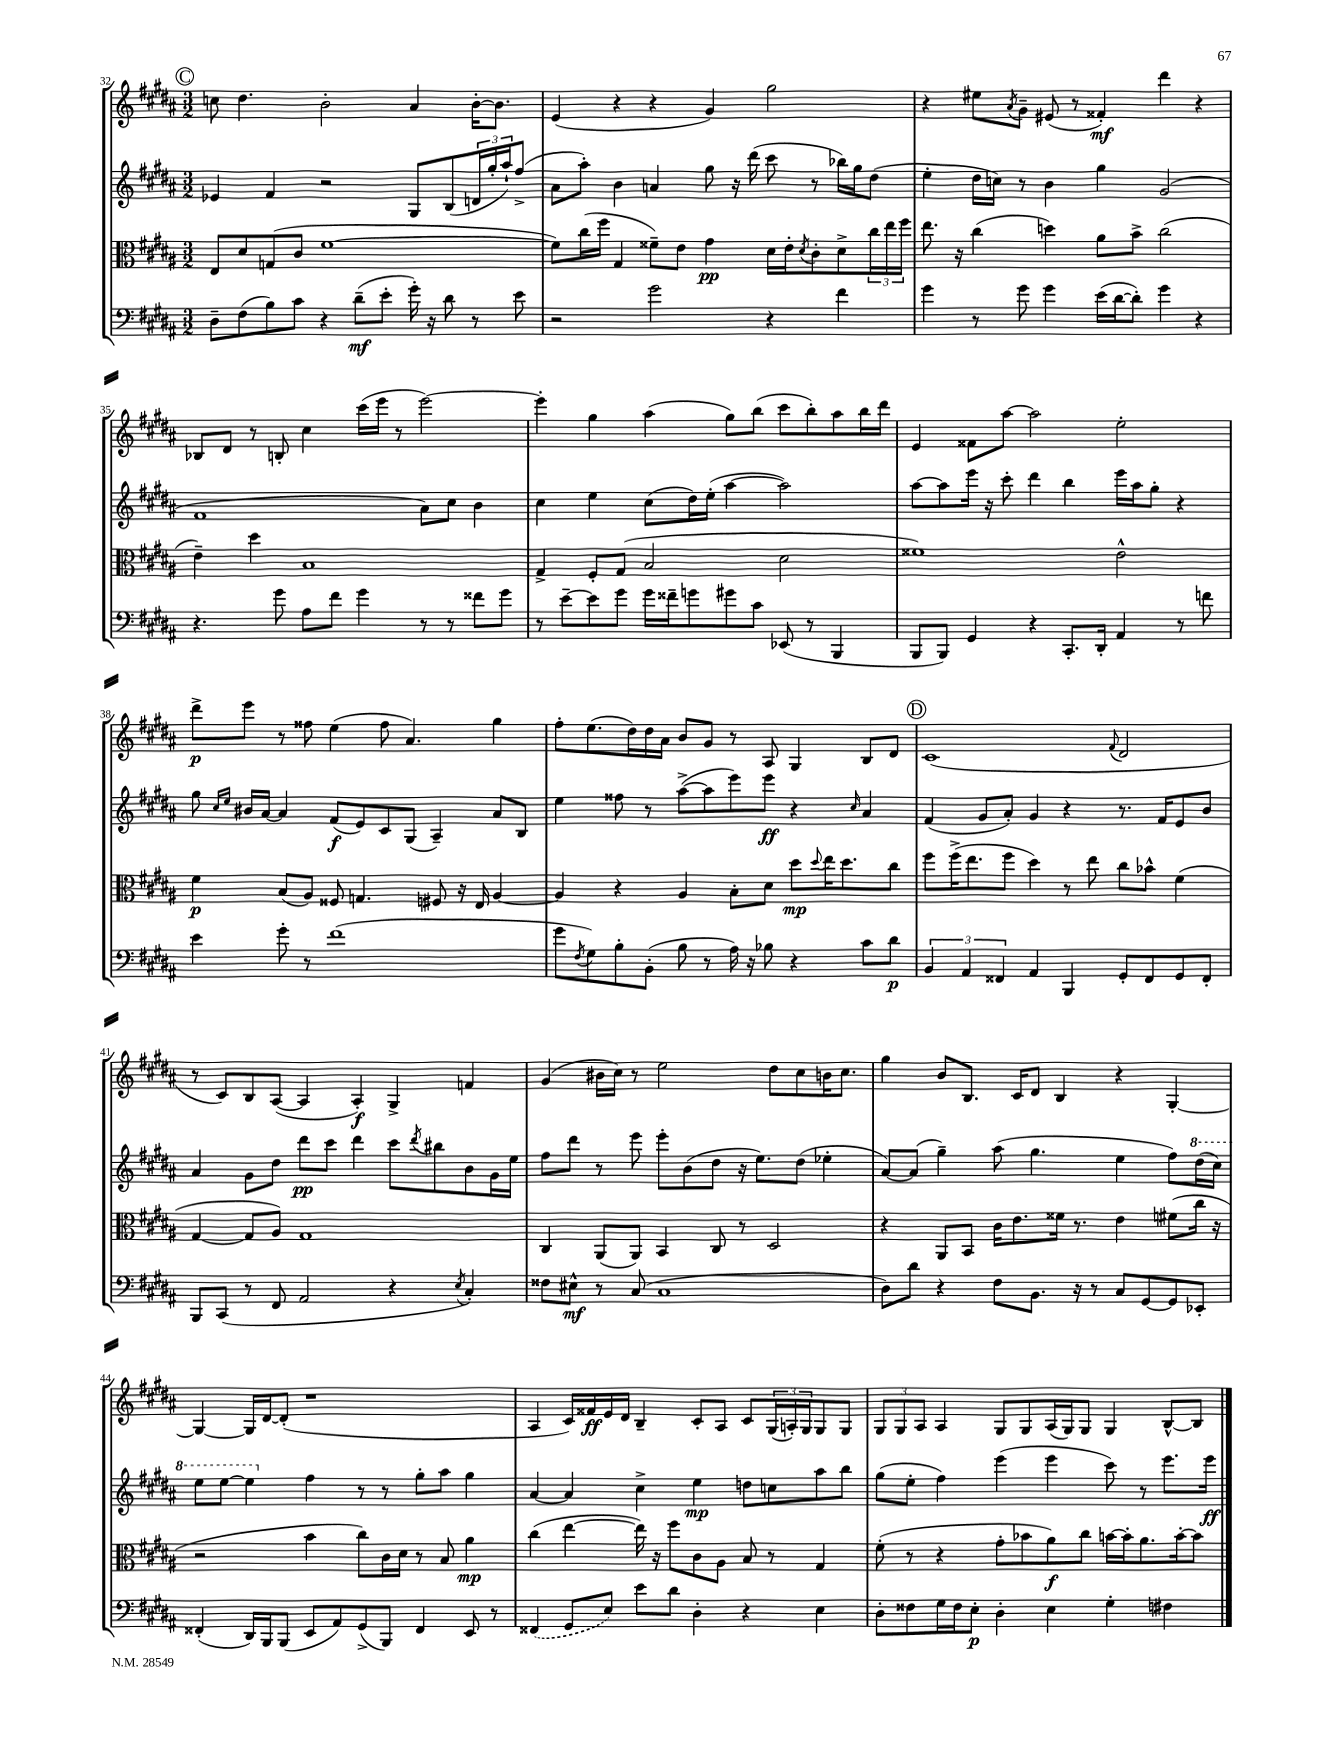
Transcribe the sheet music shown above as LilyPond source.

<<
\new StaffGroup <<
\new Staff = "s0" {
    \clef treble \key b \major \numericTimeSignature \time 3/2
    \mark \markup { \circle "C" } c''8 dis''4. b'2-. ais'4 b'16~-. b'8. |
    e'4( r4 r4 gis'4) gis''2 |
    r4 eis''8 \acciaccatura { ais'8 } gis'8-- eis'8( r8 fisis'4-.\mf) dis'''4 r4 |
    bes8 dis'8 r8 b8-. cis''4 cis'''16( e'''16 r8 e'''2~) |
    e'''4-. gis''4 ais''4( gis''8) b''8( cis'''8 b''8-.) ais''8 b''16 dis'''16 |
    e'4 fisis'8 ais''8~ ais''2 e''2-. |
    dis'''8->\p e'''8 r8 fisis''8 e''4( fisis''8 ais'4.) gis''4 |
    fis''8-. e''8.( dis''16) dis''16 ais'16 b'8 gis'8 r8 ais8 gis4 b8 dis'8 |
    \mark \markup { \circle "D" } cis'1( \appoggiatura { fis'8 } dis'2 |
    r8 cis'8) b8 ais8~( ais4 ais4-.\f) gis4-> f'4 |
    gis'4( bis'16 cis''16) r8 e''2 dis''8 cis''8 b'16 cis''8. |
    gis''4 b'8 b8. cis'16 dis'8 b4 r4 gis4~-. |
    gis4~ gis16 dis'16~ dis'8-.( r1 |
    ais4 cis'16) fisis'16\ff e'16 dis'16 b4-- cis'8-. ais8 cis'8 \tuplet 3/2 { gis16( a16-.) gis16 } gis8 gis8 |
    \tuplet 3/2 { gis8 gis8 ais8 } ais4 gis8 gis8 ais16( gis16) gis8 gis4 b8~-^ b8 \bar "|." |
}
\new Staff = "s1" {
    \clef treble \key b \major \numericTimeSignature \time 3/2
    \mark \markup { \circle "C" } ees'4 fis'4 r2 gis8 b8( \tuplet 3/2 { d'16 gis''16-. ais''16-!) } fis''8->( |
    ais'8 ais''8-.) b'4 a'4 gis''8 r16 dis'''16( cis'''8 r8 bes''16) gis''16 dis''8( |
    e''4-. dis''16 c''16) r8 b'4 gis''4 gis'2( |
    fis'1 ais'8) cis''8 b'4 |
    cis''4 e''4 cis''8( dis''16) e''16-.( ais''4~ ais''2) |
    ais''8~ ais''8 e'''16 r16 cis'''8-. dis'''4 b''4 e'''16 ais''16 gis''8-. r4 |
    gis''8 \grace { cis''16 e''16 } bis'16 ais'16~ ais'4 fis'8\f( e'8) cis'8 gis8( ais4--) ais'8 b8 |
    e''4 fisis''8 r8 ais''8~->( ais''8 e'''8) e'''8\ff r4 \grace { cis''16 } ais'4 |
    \mark \markup { \circle "D" } fis'4( gis'8 ais'8-.) gis'4 r4 r8. fis'16 e'8 b'8 |
    ais'4 gis'8 dis''8 dis'''8\pp cis'''8 dis'''4 cis'''8 \acciaccatura { dis'''8 } bis''8 b'8 gis'16 e''16 |
    fis''8 dis'''8 r8 e'''8 e'''8-. b'8( dis''8 r16 e''8.) dis''8( ees''4-. |
    ais'8~) ais'8( gis''4--) ais''8( gis''4. e''4 fis''8) \ottava #1 dis'''16( cis'''16) |
    e'''8 e'''8~ e'''4 \ottava #0 fis''4 r8 r8 gis''8-. ais''8 gis''4 |
    ais'4~ ais'4 cis''4-> e''4\mp d''8 c''8 ais''8 b''8 |
    gis''8( e''8-. fis''4) e'''4( e'''4 cis'''8) r8 e'''8. e'''16\ff \bar "|." |
}
\new Staff = "s2" {
    \clef alto \key b \major \numericTimeSignature \time 3/2
    \mark \markup { \circle "C" } e8 dis'8 g8( cis'8 fis'1~ |
    fis'8) cis''16( fis''16 gis4 fisis'8--) e'8 gis'4\pp dis'16 e'16-. \acciaccatura { dis'8 } cis'8-. dis'8-> \tuplet 3/2 { cis''16 e''16 fis''16 } |
    e''8. r16 cis''4( d''4) ais'8 b'8-> cis''2( |
    e'4--) dis''4 b1 |
    gis4-> fis8-. gis8( b2 dis'2 |
    fisis'1) e'2-^ |
    fis'4\p b8( ais8) fisis8 g4. fis8 r16 e16 ais4~ |
    ais4 r4 ais4 b8-. dis'8 dis''8\mp \appoggiatura { dis''8 } e''16 dis''8. cis''8 |
    \mark \markup { \circle "D" } fis''8 fis''16->( e''8. fis''8 dis''4) r8 e''8 cis''8 bes'8-^ fis'4( |
    gis4~ gis8 ais8) gis1 |
    cis4 ais,8( ais,8) b,4 cis8 r8 dis2 |
    r4 ais,8 b,8 cis'16 e'8. fisis'16 r8. e'4 fis'8( cis''16 r16 |
    r2 b'4 cis''8) cis'16 dis'16 r8 b8 ais'4\mp |
    cis''4( e''4~ e''16) r16 fis''8 cis'8 ais8 b8 r8 gis4 |
    fis'8-.( r8 r4 gis'8-. bes'8 ais'8\f) cis''8 b'16~ b'16-. ais'8. b'16~-. b'8 \bar "|." |
}
\new Staff = "s3" {
    \clef bass \key b \major \numericTimeSignature \time 3/2
    \mark \markup { \circle "C" } dis8-- fis8( b8) cis'8 r4 dis'8--\mf( e'8-. gis'16-.) r16 dis'8 r8 e'8 |
    r2 gis'2 r4 fis'4 |
    gis'4 r8 gis'8 gis'4 e'16( dis'16~ dis'8-.) gis'4 r4 |
    r4. gis'8 ais8 fis'8 gis'4 r8 r8 fisis'8 gis'8 |
    r8 e'8~-- e'8 gis'8 gis'16 fisis'16-- g'8 gis'8 cis'8 ees,8( r8 b,,4 |
    b,,8 b,,8) gis,4 r4 cis,8.-. dis,16-. ais,4 r8 f'8 |
    e'4 gis'8-. r8 fis'1( |
    gis'8 \acciaccatura { fis8 } gis8) b8-. b,8-.( b8 r8 ais16) r16 bes8 r4 cis'8 dis'8\p |
    \mark \markup { \circle "D" } \tuplet 3/2 { b,4 ais,4 fisis,4 } ais,4 b,,4 gis,8-. fisis,8 gis,8 fisis,8-. |
    b,,8 cis,8( r8 fis,8 ais,2 r4 \acciaccatura { e8 } cis4-.) |
    fisis8 eis8-^\mf r8 cis8( cis1 |
    dis8) dis'8 r4 fis8 b,8. r16 r8 cis8 gis,8~ gis,8 ees,8-. |
    fisis,4-.( dis,16) b,,16 b,,8( e,8 ais,8) gis,8->( b,,8) fisis,4 e,8 r8 |
    \once \slurDashed fisis,4( gis,8 e8) e'8 dis'8 dis4-. r4 e4 |
    dis8-. fisis8 gis16 fisis16 e8-.\p dis4-. e4 gis4-. fis4 \bar "|." |
}
>>
>>
\layout { \context { \Score currentBarNumber = #32 } }
